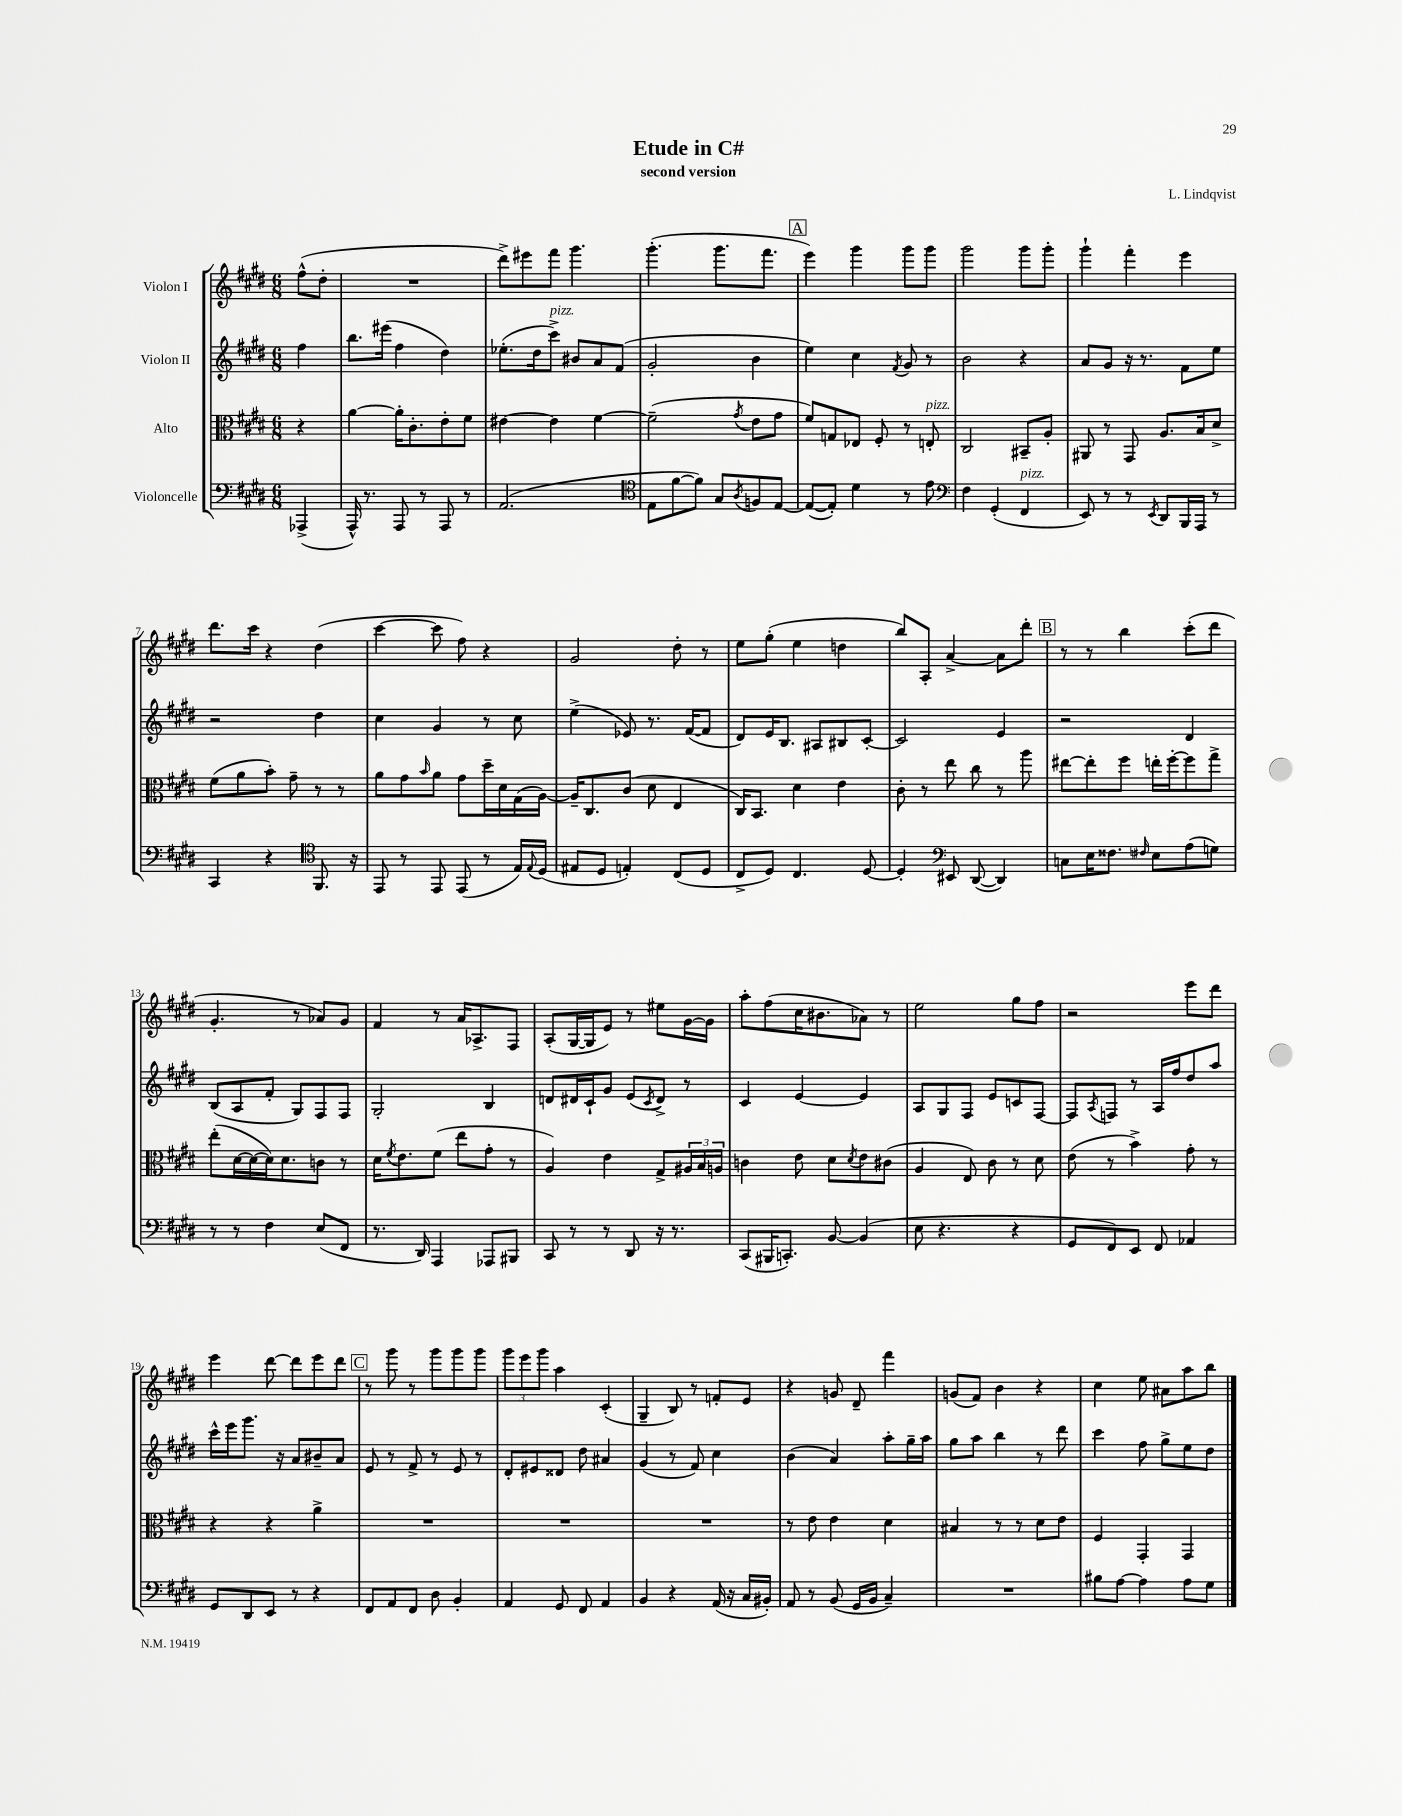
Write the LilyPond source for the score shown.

\header { title = "Etude in C#" composer = "L. Lindqvist" subtitle = "second version" }
<<
\new StaffGroup <<
\new Staff = "s0" \with { instrumentName = "Violon I" } {
    \clef treble \key e \major \numericTimeSignature \time 6/8 \partial 4
    fis''8-^( dis''8-. |
    R2. |
    dis'''8->) eis'''8 fis'''8 gis'''4. |
    gis'''4.-.( gis'''8. fis'''8. |
    \mark \markup { \box "A" } e'''4) gis'''4 gis'''8 gis'''8 |
    gis'''2 gis'''8 gis'''8-. |
    gis'''4-! fis'''4-. e'''4 |
    dis'''8. cis'''16 r4 dis''4( |
    cis'''4~ cis'''8 fis''8) r4 |
    gis'2 dis''8-. r8 |
    e''8 gis''8-.( e''4 d''4 |
    b''8) a8-. a'4~-> a'8 dis'''8-. |
    \mark \markup { \box "B" } r8 r8 b''4 cis'''8-.( dis'''8 |
    gis'4.-. r8 aes'8) gis'8 |
    fis'4 r8 a'16 aes8.-> fis8 |
    a8-.( gis16~ gis16 e'8) r8 eis''8 gis'16~ gis'16 |
    a''8-. fis''8( cis''16 bis'8. aes'8) r8 |
    e''2 gis''8 fis''8 |
    r2 e'''8 dis'''8 |
    e'''4 dis'''8~ dis'''8 e'''8 dis'''8 |
    \mark \markup { \box "C" } r8 gis'''8 r8 gis'''8 gis'''8 gis'''8 |
    \tuplet 3/2 { gis'''8 e'''8 gis'''8 } a''4 cis'4-.( |
    gis4-- b8) r8 f'8-. e'8 |
    r4 g'8 dis'8-- fis'''4 |
    g'8( fis'8) b'4 r4 |
    cis''4 e''8 ais'8 a''8 b''8 \bar "|." |
}
\new Staff = "s1" \with { instrumentName = "Violon II" } {
    \clef treble \key e \major \numericTimeSignature \time 6/8 \partial 4
    fis''4 |
    b''8. eis'''16( fis''4 dis''4) |
    ees''8.-.( dis''16 cis'''8->^\markup { \italic "pizz." }) bis'8 a'8 fis'8( |
    gis'2-. b'4 |
    \mark \markup { \box "A" } e''4) cis''4 \acciaccatura { fis'8 } gis'8 r8 |
    b'2 r4 |
    a'8 gis'8 r16 r8. fis'8 e''8 |
    r2 dis''4 |
    cis''4 gis'4 r8 cis''8 |
    e''4->( ees'8) r8. fis'16~( fis'8 |
    dis'8) e'16 b8. ais8 bis8 cis'8~-. |
    cis'2 e'4 |
    \mark \markup { \box "B" } r2 dis'4 |
    b8( a8 fis'8-. gis8) fis8 fis8 |
    gis2-. b4 |
    d'8 dis'16 cis'16-! gis'8 e'8( \acciaccatura { cis'8 } dis'8->) r8 |
    cis'4 e'4~ e'4 |
    a8 gis8 fis8 e'8 c'8 fis8~ |
    fis8 \acciaccatura { a8 } f8 r8 a16 fis''16 dis''8 a''8 |
    cis'''16-^ e'''16 gis'''8. r16 a'8 bis'8-- a'8 |
    \mark \markup { \box "C" } e'8 r8 fis'8-> r8 e'8 r8 |
    dis'8-. eis'8 disis'8 dis''8 ais'4 |
    gis'4( r8 fis'8) cis''4 |
    b'4( a'4) a''8-. gis''16-- a''16 |
    gis''8 a''8 b''4 r8 dis'''8 |
    cis'''4 fis''8 gis''8-> e''8 dis''8 \bar "|." |
}
\new Staff = "s2" \with { instrumentName = "Alto" } {
    \clef alto \key e \major \numericTimeSignature \time 6/8 \partial 4
    r4 |
    a'4~ a'16-. cis'8.-. e'8-. fis'8 |
    eis'4~ eis'4 fis'4~ |
    fis'2--( \acciaccatura { gis'8 } e'8 gis'8 |
    \mark \markup { \box "A" } fis'8) g8 ees8 fis8-. r8 e8-.^\markup { \italic "pizz." } |
    cis2 bis,8-- a8-. |
    ais,8 r8 gis,8 a8. b16 dis'8-> |
    fis'8( a'8 b'8-.) gis'8-- r8 r8 |
    a'8 gis'8 \grace { b'16 } a'8 gis'8 dis''16-- dis'16 gis16( a16~) |
    a16-- cis8. cis'8( dis'8 e4 |
    cis16) b,8. dis'4 e'4 |
    cis'8-. r8 e''8 cis''8 r8 a''8 |
    \mark \markup { \box "B" } eis''8~ eis''8-. fis''8 e''16-. fis''16~-. fis''8 gis''8-> |
    e''8-.( dis'16~ dis'16~ dis'16) dis'8. c'8 r8 |
    dis'16 \acciaccatura { fis'8 } e'8. fis'8( e''8 gis'8-. r8 |
    a4) e'4 gis8-> \tuplet 3/2 { ais16 b16 a16 } |
    c'4 e'8 dis'8 \acciaccatura { dis'8 } e'8 cis'8( |
    a4 e8) cis'8 r8 dis'8 |
    e'8( r8 b'4->) gis'8-. r8 |
    r4 r4 a'4-> |
    \mark \markup { \box "C" } R2. |
    R2. |
    R2. |
    r8 e'8 e'4 dis'4 |
    bis4 r8 r8 dis'8 e'8 |
    fis4 gis,4-. gis,4 \bar "|." |
}
\new Staff = "s3" \with { instrumentName = "Violoncelle" } {
    \clef bass \key e \major \numericTimeSignature \time 6/8 \partial 4
    aes,,4->( |
    a,,16-^) r8. a,,8 r8 a,,8 r8 |
    a,2.( |
    \clef tenor e8 fis'8~ fis'8) gis8 \acciaccatura { a8 } f8 e8~ |
    \mark \markup { \box "A" } e8~( e8-.) dis'4 r8 e'8 |
    \clef bass fis4 gis,4-.( fis,4^\markup { \italic "pizz." } |
    e,8) r8 r8 \acciaccatura { e,8 } dis,8 b,,16 a,,16 r8 |
    cis,4 r4 \clef tenor fis,8. r16 |
    e,8 r8 e,8 e,8( r8 e16) \appoggiatura { e8 } dis16( |
    eis8 dis8 e4-.) cis8( dis8 |
    cis8-> dis8) cis4. dis8~ |
    dis4-. \clef bass eis,8 dis,8~( dis,4) |
    \mark \markup { \box "B" } c8 e16 fisis8. \grace { fis16 } e8 a8( g8) |
    r8 r8 fis4 e8( fis,8 |
    r8. dis,16) a,,4 aes,,8 bis,,8 |
    cis,8 r8 r8 dis,8 r16 r8. |
    cis,8( bis,,16 c,8.-.) b,8~ b,4( |
    e8 r4. r4 |
    gis,8 fis,8) e,8 fis,8 aes,4 |
    gis,8 dis,8 e,8 r8 r4 |
    \mark \markup { \box "C" } fis,8 a,8 fis,8 dis8 b,4-. |
    a,4 gis,8 fis,8 a,4 |
    b,4 r4 a,16( r16 cis16 bis,16-.) |
    a,8 r8 b,8( gis,16 b,16 cis4--) |
    R2. |
    bis8 a8~ a4 a8 gis8 \bar "|." |
}
>>
>>
